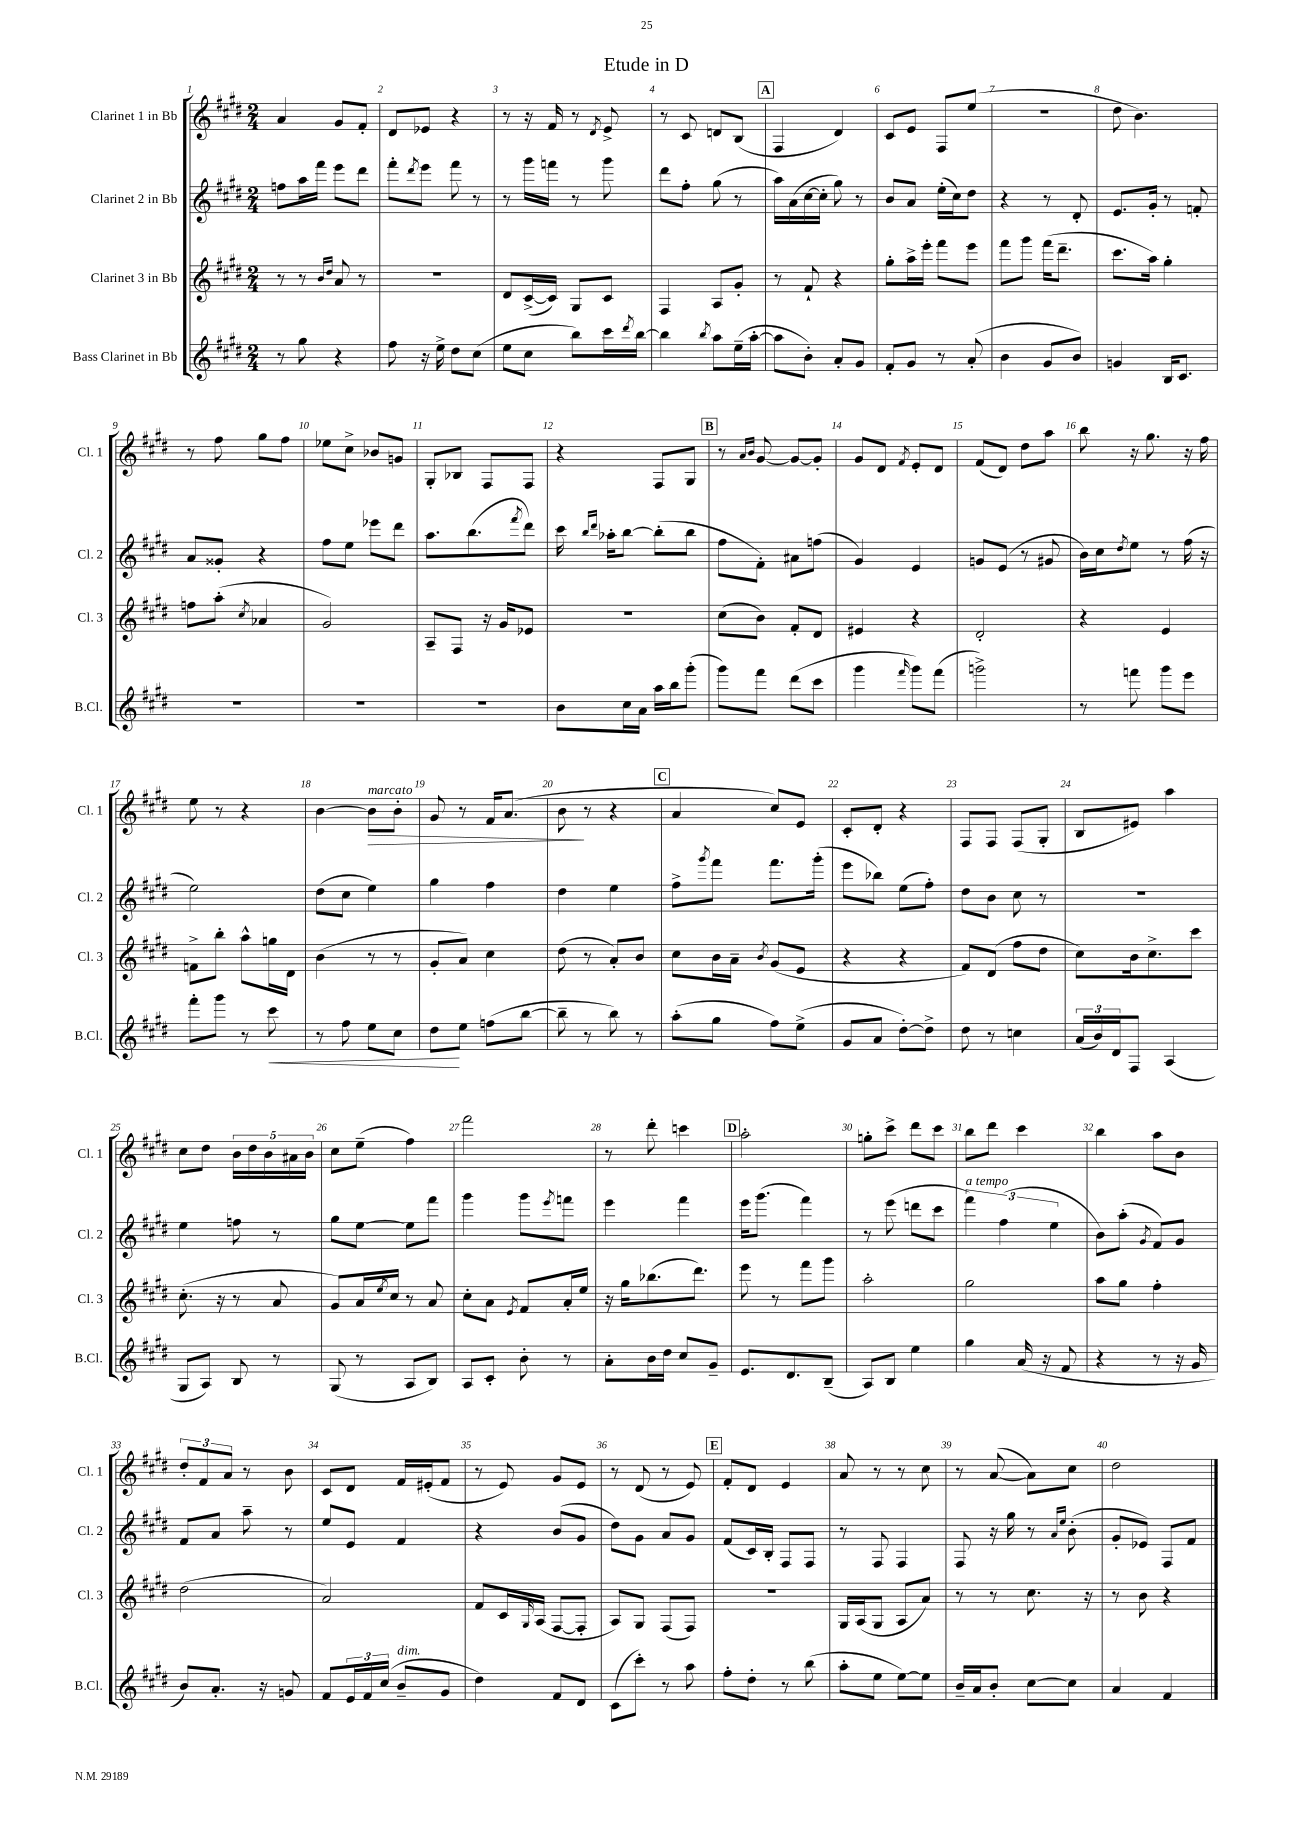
\header { title = "Etude in D" }
<<
\new StaffGroup <<
\new Staff = "s0" \with { instrumentName = "Clarinet 1 in Bb" shortInstrumentName = "Cl. 1" } {
    \clef treble \key e \major \numericTimeSignature \time 2/4
    a'4 gis'8 fis'8-. |
    dis'8 ees'8 r4 |
    r8 r16 fis'16 r8 \acciaccatura { dis'8 } e'8-> |
    r8 cis'8 d'8 b8( |
    \mark \markup { \box "A" } fis4 dis'4) |
    cis'8 e'8 fis8 e''8( |
    R2 |
    dis''8 b'4.) |
    r8 fis''8 gis''8 fis''8 |
    ees''8 cis''8-> bes'8 g'8 |
    gis8-. bes8 fis8 fis8 |
    r4 fis8 gis8 |
    \mark \markup { \box "B" } r8 \grace { a'16 b'16 } gis'8~ gis'8~ gis'8-. |
    gis'8 dis'8 \acciaccatura { fis'8 } e'8-. dis'8 |
    fis'8( dis'8) dis''8 a''8 |
    b''8 r16 gis''8. r16 fis''16 |
    e''8 r8 r4 |
    b'4~ b'8\>^\markup { \italic "marcato" } b'8-. |
    gis'8 r8 fis'16 a'8.( |
    b'8\! r8 r4 |
    \mark \markup { \box "C" } a'4 cis''8) e'8 |
    cis'8-. dis'8-. r4 |
    fis8 fis8 fis8( gis8-. |
    b8 eis'8) a''4 |
    cis''8 dis''8 \tuplet 5/4 { b'16 dis''16 b'16 ais'16 b'16 } |
    cis''8 e''8--( fis''4) |
    fis'''2 |
    r8 dis'''8-. c'''4 |
    \mark \markup { \box "D" } a''2-. |
    g''8-. cis'''8-> dis'''8 cis'''8 |
    b''8 dis'''8 cis'''4 |
    b''4 a''8 b'8 |
    \tuplet 3/2 { dis''8-. fis'8 a'8 } r8 b'8 |
    cis'8 dis'8 fis'16 eis'16-.( fis'8 |
    r8 e'8) gis'8 e'8 |
    r8 dis'8( r8 e'8) |
    \mark \markup { \box "E" } fis'8-. dis'8 e'4 |
    a'8 r8 r8 cis''8 |
    r8 a'8~( a'8) cis''8 |
    dis''2 \bar "|." |
}
\new Staff = "s1" \with { instrumentName = "Clarinet 2 in Bb" shortInstrumentName = "Cl. 2" } {
    \clef treble \key e \major \numericTimeSignature \time 2/4
    f''8 a''16 fis'''16 e'''8 dis'''8 |
    fis'''8-. \acciaccatura { dis'''8 } e'''8 fis'''8 r8 |
    r8 gis'''16 f'''16 r8 gis'''8 |
    dis'''8 fis''8-. gis''8( r8 |
    \mark \markup { \box "A" } a''16) a'16( cis''16~ cis''16-. gis''8) r8 |
    b'8 a'8 e''16-.( cis''16) dis''8 |
    r4 r8 dis'8-. |
    e'8. gis'16-. r8 f'8-. |
    a'8 gisis'8-. r4 |
    fis''8 e''8 ees'''8 dis'''8 |
    a''8. b''8.( \acciaccatura { fis'''8 } dis'''8) |
    cis'''16 \grace { b''16 dis'''16 } aes''16-. b''8~ b''8-.( b''8 |
    \mark \markup { \box "B" } fis''8 fis'8-.) ais'8 f''8( |
    gis'4) e'4 |
    g'8 e'8( r8 gis'8 |
    b'16) cis''16 \acciaccatura { dis''8 } e''8 r8 fis''16( r16 |
    e''2) |
    dis''8( cis''8 e''4) |
    gis''4 fis''4 |
    dis''4 e''4 |
    \mark \markup { \box "C" } fis''8-> \acciaccatura { gis'''8 } fis'''8 fis'''8. gis'''16-.( |
    e'''8 bes''8) e''8( fis''8-.) |
    dis''8 b'8 cis''8 r8 |
    R2 |
    e''4 f''8 r8 |
    gis''8 e''8~ e''8 fis'''8 |
    gis'''4 gis'''8 \acciaccatura { e'''8 } f'''8 |
    e'''4 fis'''4 |
    \mark \markup { \box "D" } e'''16 gis'''8.( fis'''4) |
    r8 e'''8( d'''8 cis'''8 |
    \tuplet 3/2 { fis'''4^\markup { \italic "a tempo" }) fis''4( e''4 } |
    b'8) a''8-.( \acciaccatura { gis'8 } fis'8) gis'8 |
    fis'8 a'8 a''8-- r8 |
    e''8 e'8 fis'4 |
    r4 b'8( gis'8 |
    dis''8) gis'8 a'8 gis'8 |
    \mark \markup { \box "E" } fis'8( cis'16) b16-. fis8 fis8 |
    r8 fis8 fis4 |
    fis8 r16 gis''16 r8 \grace { a'16 e''16 } b'8-.( |
    gis'8-. ees'8) fis8 fis'8 \bar "|." |
}
\new Staff = "s2" \with { instrumentName = "Clarinet 3 in Bb" shortInstrumentName = "Cl. 3" } {
    \clef treble \key e \major \numericTimeSignature \time 2/4
    r8 r8 \grace { b'16 dis''16 } a'8 r8 |
    r2 |
    dis'8 cis'16~->( cis'16) gis8 cis'8 |
    fis4 a8 gis'8-. |
    \mark \markup { \box "A" } r8 fis'8-! r4 |
    gis''8-. a''16-> e'''16-. fis'''8 e'''8 |
    fis'''8 gis'''8 fis'''16( dis'''8.-- |
    cis'''8. a''16) gis''4-. |
    f''8 a''8-.( \acciaccatura { cis''8 } aes'4 |
    gis'2) |
    a8-- fis8 r16 gis'16 ees'8 |
    R2 |
    \mark \markup { \box "B" } cis''8( b'8) fis'8-. dis'8 |
    eis'4 r4 |
    dis'2-. |
    r4 e'4 |
    f'8-> b''8-. a''8-^ g''16 dis'16 |
    b'4( r8 r8 |
    gis'8-. a'8) cis''4 |
    dis''8( r8 a'8-.) b'8 |
    \mark \markup { \box "C" } cis''8 b'16 a'16-- \acciaccatura { b'8 } gis'8( e'8 |
    r4 r4 |
    fis'8) dis'8( fis''8 dis''8 |
    cis''8) b'16 cis''8.-> cis'''8 |
    cis''8.-.( r16 r8 a'8 |
    gis'8) a'16 \acciaccatura { e''8 } cis''16 r8 a'8 |
    cis''8-. a'8 \acciaccatura { e'8 } fis'8 a'16-. e''16 |
    r16 gis''16 bes''8.( dis'''8.) |
    \mark \markup { \box "D" } e'''8 r8 fis'''8 gis'''8 |
    a''2-. |
    gis''2 |
    a''8 gis''8 fis''4-. |
    dis''2( |
    a'2) |
    fis'8 cis'16 \grace { gis16 } a16( fis8~ fis8-. |
    a8) gis8 fis8( fis8) |
    \mark \markup { \box "E" } r2 |
    gis16 a16( gis8 a8 a'8) |
    r8 r8 cis''8. r16 |
    r8 b'8 r4 \bar "|." |
}
\new Staff = "s3" \with { instrumentName = "Bass Clarinet in Bb" shortInstrumentName = "B.Cl." } {
    \clef treble \key e \major \numericTimeSignature \time 2/4
    r8 gis''8 r4 |
    fis''8 r16 e''16-> dis''8 cis''8( |
    e''8 cis''8 b''8) cis'''16 \acciaccatura { dis'''8 } b''16~ |
    b''4 \acciaccatura { b''8 } a''8 e''16--( a''16~-. |
    \mark \markup { \box "A" } a''8 b'8-.) a'8-. gis'8 |
    fis'8-. gis'8 r8 a'8-.( |
    b'4 gis'8 b'8) |
    g'4 b16 cis'8. |
    R2 |
    R2 |
    R2 |
    b'8 cis''16 a'16 a''16 b''16 gis'''8-.( |
    \mark \markup { \box "B" } gis'''8) fis'''8 dis'''8( cis'''8 |
    gis'''4 \grace { fis'''16 } gis'''8) fis'''8( |
    g'''2->) |
    r8 f'''8 gis'''8 e'''8 |
    fis'''8-. gis'''8 r8 cis'''8\< |
    r8 fis''8 e''8 cis''8 |
    dis''8\! e''8 f''8( b''8~ |
    b''8-- r8 b''8) r8 |
    \mark \markup { \box "C" } a''8-.( gis''8 fis''8) e''8->( |
    gis'8 a'8 dis''8~-.) dis''8-> |
    dis''8 r8 c''4 |
    \tuplet 3/2 { a'16( b'16) dis'16 } fis8 a4( |
    gis8 a8) b8 r8 |
    gis8( r8 a8 b8) |
    a8 cis'8-. b'8-. r8 |
    a'8-. b'16 dis''16 cis''8 gis'8-- |
    \mark \markup { \box "D" } e'8. dis'8. b8--( |
    a8) b8 e''4 |
    gis''4 a'16( r16 fis'8 |
    r4 r8 r16 gis'16 |
    b'8) a'8.-. r16 g'8 |
    fis'8 \tuplet 3/2 { e'16 fis'16 cis''16( } b'8--^\markup { \italic "dim." } gis'8 |
    dis''4) fis'8 dis'8 |
    cis'8( cis'''8-.) r8 a''8 |
    \mark \markup { \box "E" } fis''8-. dis''8-. r8 b''8( |
    a''8-. e''8 e''8~) e''8 |
    b'16-- a'16 b'8-. cis''8~ cis''8 |
    a'4 fis'4 \bar "|." |
}
>>
>>
\layout { \context { \Score \override BarNumber.break-visibility = ##(#f #t #t) barNumberVisibility = #all-bar-numbers-visible } }
